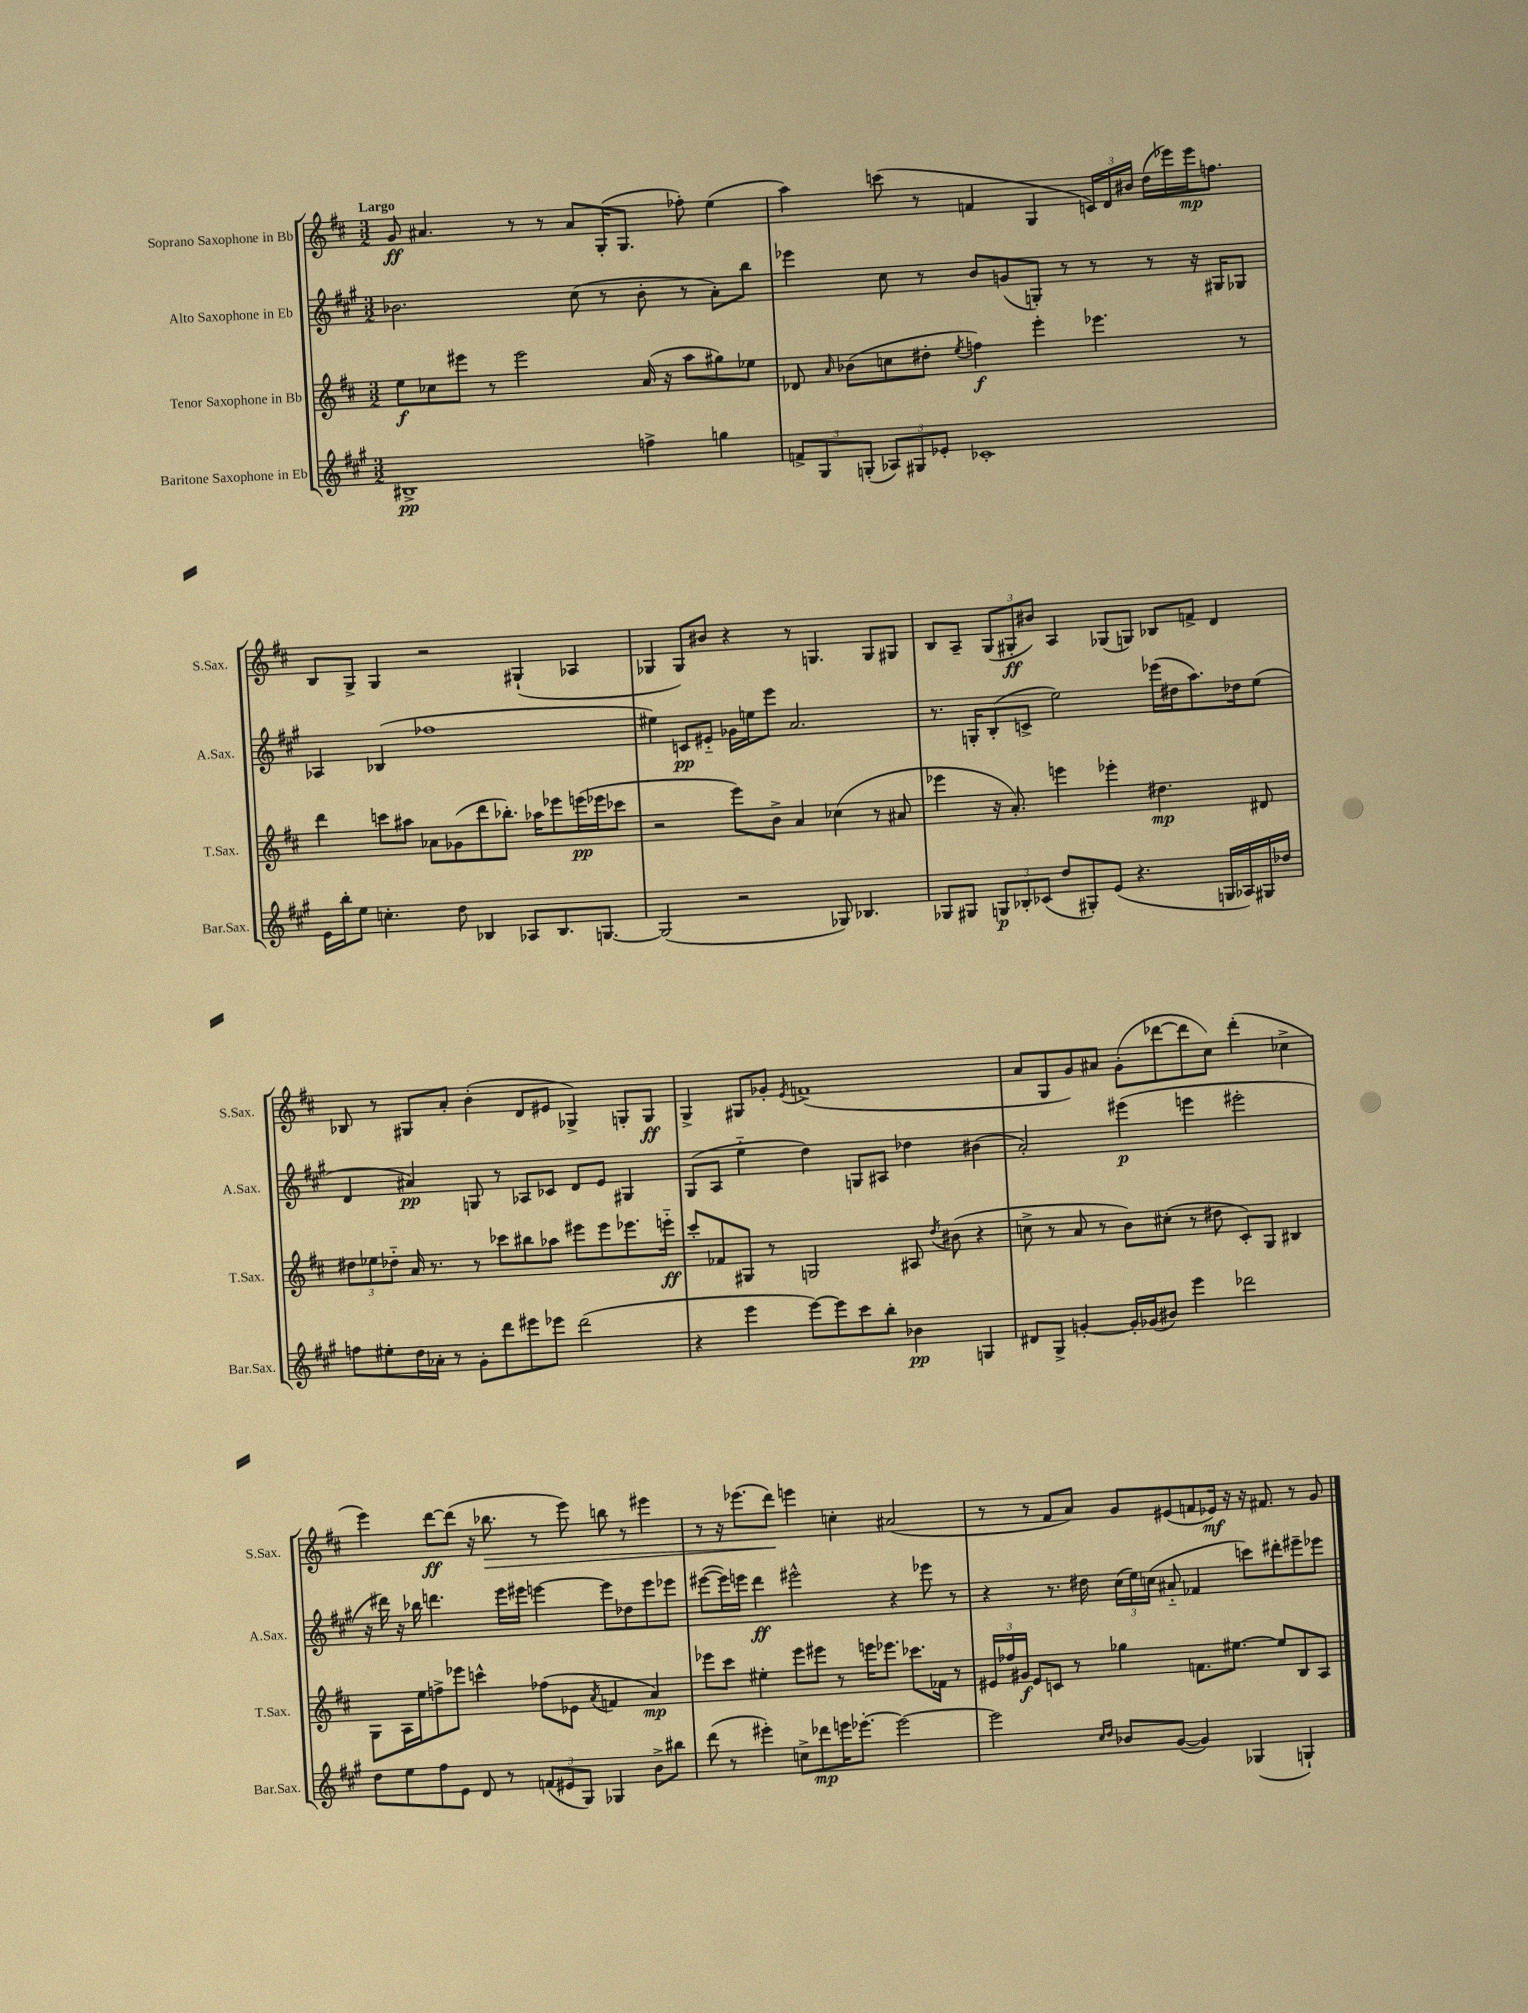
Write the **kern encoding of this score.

**kern	**kern	**kern	**kern
*staff4	*staff3	*staff2	*staff1
*clefG2	*clefG2	*clefG2	*clefG2
*k[f#c#g#]	*k[f#c#]	*k[f#c#g#]	*k[f#c#]
*M3/2	*M3/2	*M3/2	*M3/2
1B#^	8ee\L	2.b-\	8g/
.	8cc-\	.	4.a#/
.	8eee#\J	.	.
.	8r	.	.
.	2eee#\	.	8r
.	.	.	8r
.	.	(8cc#\	8a#/L
.	.	8r	(16G'/K
.	.	.	8.G/J
4ff^\	(16a/	8b-'\	.
.	16r	.	.
.	8aa\L	8r	8ff-'\)
4gg\	8gg#\)	8a'\L)	(4ee\
.	8ee-\J	8bb\J	.
=	=	=	=
12f^/L	8d-/	4eee-\	4aa\)
12G#/	.	.	.
.	16qqa/	.	.
.	(8b-\L	.	.
(12G'/J	.	.	.
12A-/L)	8cc\	8cc#\	(8ccc\
12G#/	.	.	.
.	8dd#'\J	8r	8r
12e-'/J	.	.	.
.	8qee/	.	.
1c-'	4ff\)	8b/L	4f/
.	.	(8g/	.
.	4eee'\	8G'/J)	4G/
.	.	8r	.
.	4.eee-\	8r	24c/LL)
.	.	.	24d/
.	.	.	24b#/JJ
.	.	8r	(16dd\LL
.	.	.	16eee-\)
.	.	16r	16eee-\J
.	.	16G#/LK	8.ff\J
.	8r	8G-/J	.
=	=	=	=
16e\LL	4ddd\	4A-/	8B/L
16bb'\J	.	.	.
8ee\J	.	.	8G^/J
4.cc'\	8ccc\L	(4B-/	4G/
.	8aa#\J	.	.
.	8a-\L	1ff-	2r
8dd\	(8g-\	.	.
4B-/	8ddd\	.	.
.	8.bb-'\J)	.	.
8A-/L	.	.	(4G#`/
.	16aa-\LK	.	.
8.B-/	8eee-\	.	.
.	(16eee\L	.	4A-/
[8.G/J	16eee-\J	.	.
.	8ccc-\J	.	.
=	=	=	=
(2G/]	2r	4ee#\)	4G-/
.	.	8c/L	8G-/L)
.	.	8e#'~/J	8b#/J
2r	8eee\L)	16g-\LL	4r
.	.	16ee\J	.
.	8b^\J	8eee\J	.
.	4a/	2.a/	8r
.	.	.	4.G/
8G-/)	(4cc-\	.	.
4.B-/	.	.	.
.	8r	.	8G/L
.	8a#/	.	8G#/J
=	=	=	=
8G-/L	4eee-\	8.r	8B/L
8G#/J	.	.	8A~/J
.	.	16G'/LK	.
12G/L	16r	(8B'/	(12G/L
.	8.a'/)	.	.
12B-'/	.	.	12G#'/
.	.	8c^/J	.
(12c-/J	.	.	12b#/J)
8dd/L	4eee\	2ee\)	4A/
8G#'/)	.	.	.
(8e/J	4eee-'\	.	(8G-/L
4.r	.	.	8G/J)
.	4.dd#\	(16eee-\LL	8B-/L
.	.	16dd#\J	.
.	.	8.aa\)	8f^/J
16G/LL	.	.	4d/
16A-/)	.	16dd-\k	.
16G#/	8d#/	(8ee\J	.
16dd-/JJ	.	.	.
=	=	=	=
8ff\L	12dd#\L	4d/	8B-/
.	12ee-\	.	.
8ee#'\	.	.	8r
.	12dd-'~\J	.	.
16dd\L	16a/	4a#/)	8G#/L
16a-'\JJ	8.r	.	.
8r	.	.	8a'/J
8g#'\L	8r	8G/	(4b'\
8ddd\	8ccc-\L	8r	.
8eee#\	8bb#\	8A-/L	8d/L
8eee-\J	8aa-\J	8c-/J	8e#/J
(2ddd\	8eee#\L	8d/L	4G-^/)
.	8eee#\	8e/J	.
.	8.eee-\	4G#/	8G'/L
.	.	.	8G/J
.	16eee'~\Jk	.	.
=	=	=	=
4r	8ccc#'/L	(8G#/L	4G^/
.	8f-/	8A/J	.
4eee\	8G#/J	4ee'~\	8G#/L
.	8r	.	8g-'/J
.	.	.	8qe/
[8eee\L)	2G/	4dd\)	(1f^
8eee\]	.	.	.
8ccc#\	.	8G/L	.
8bb'\J	.	8A#/J	.
4b-\	8A#/	4dd-\	.
.	8qdd/	.	.
.	(8b#\	.	.
4G/	4r	(4b#\	.
=	=	=	=
8d#/L	8cc^\	2a'/)	8a/L
8G#^/J	8r	.	8G/
[4g'/	8a/	.	8g/)
.	8r	.	8a#/J
16g'/]LL	8b\L)	(4eee#\	(8g'\L
(16g-/J	.	.	.
8b#/J)	(8cc#'\J	.	[8ddd-\
4eee\	8r	4eee\	8ddd-\]
.	8dd#\	.	8cc#\J)
2ddd-\	8c#'/L)	2eee#'\	(4ddd-'\
.	8G/J	.	.
.	4B#/	.	4cc-^\
=	=	=	=
8dd\L	8G\L	16r	4eee\)
.	.	16ddd#\)	.
8ee\	16A\L	16r	.
.	16ee\J	16bb-\	.
8ff#\	8ff^\	4.ddd\	[8ddd\L
8e\J	8eee-\J	.	(8ddd\]J
8d/	4ccc^^\	.	16r
.	.	.	8.bb-\
8r	.	16eee\LL	.
.	.	16eee#\JJ	.
(12f/L	(8ff-\L	[4eee\	8r
12e#/	.	.	.
.	8e-\J	.	8eee\)
12G#/J)	.	.	.
.	8qa/	.	.
4G-/	4f/	8eee\]L	8bb\
.	.	8dd-\	8r
8b^\L	4a/)	8eee\	4eee#\
8bb#\J	.	8eee-\J	.
=	=	=	=
(8ddd\	8eee-\L	([8eee#\L	8r
8r	8ccc#\J	16eee#\]L)	16r
.	.	16eee\JJ	(8.eee-\L
4eee#'\)	4ee#'\	4ddd\	.
.	.	.	8ddd\J)
8cc^\L	8eee-\L	2eee#^^\	4eee\
8ddd-\	8eee#\J	.	.
16eee\K	8r	.	4cc'\
[8.eee-'\J	.	.	.
.	16eee\LK	.	.
.	8.eee-\J	.	.
2eee-\_	.	4r	(2a#/
.	8.ccc-\L	.	.
.	.	8eee-\	.
.	16f-\Jk	.	.
.	8r	8r	.
=	=	=	=
2eee-\]	24e#/LL	4r	8r
.	24ff-/	.	.
.	24g#/JJ	.	.
.	8e#/L	.	8r
.	8c/J	8.r	8f#/L
.	8r	.	8a/J)
.	.	16dd#\	.
16qqcc#/LL	.	.	.
16qqdd/JJ	.	.	.
8b-/L	4gg-\	(24cc#\LL	8g/L
.	.	24ee\)	.
.	.	(24cc\JJ	.
([8g#/J	.	8a#'~/	(8e#/
4g#/])	8.f\L	4f-/	8f/
.	.	.	16e-/Jk)
.	[8.ee#\J	.	16r
(4G-/	.	8ccc\L)	16r
.	.	.	8.f#/
.	8ee#/]L	8ddd#'\	.
4G`/)	8B/	8eee#~\	8r
.	8A/J	8eee-\J	8g/
==	==	==	==
*-	*-	*-	*-
